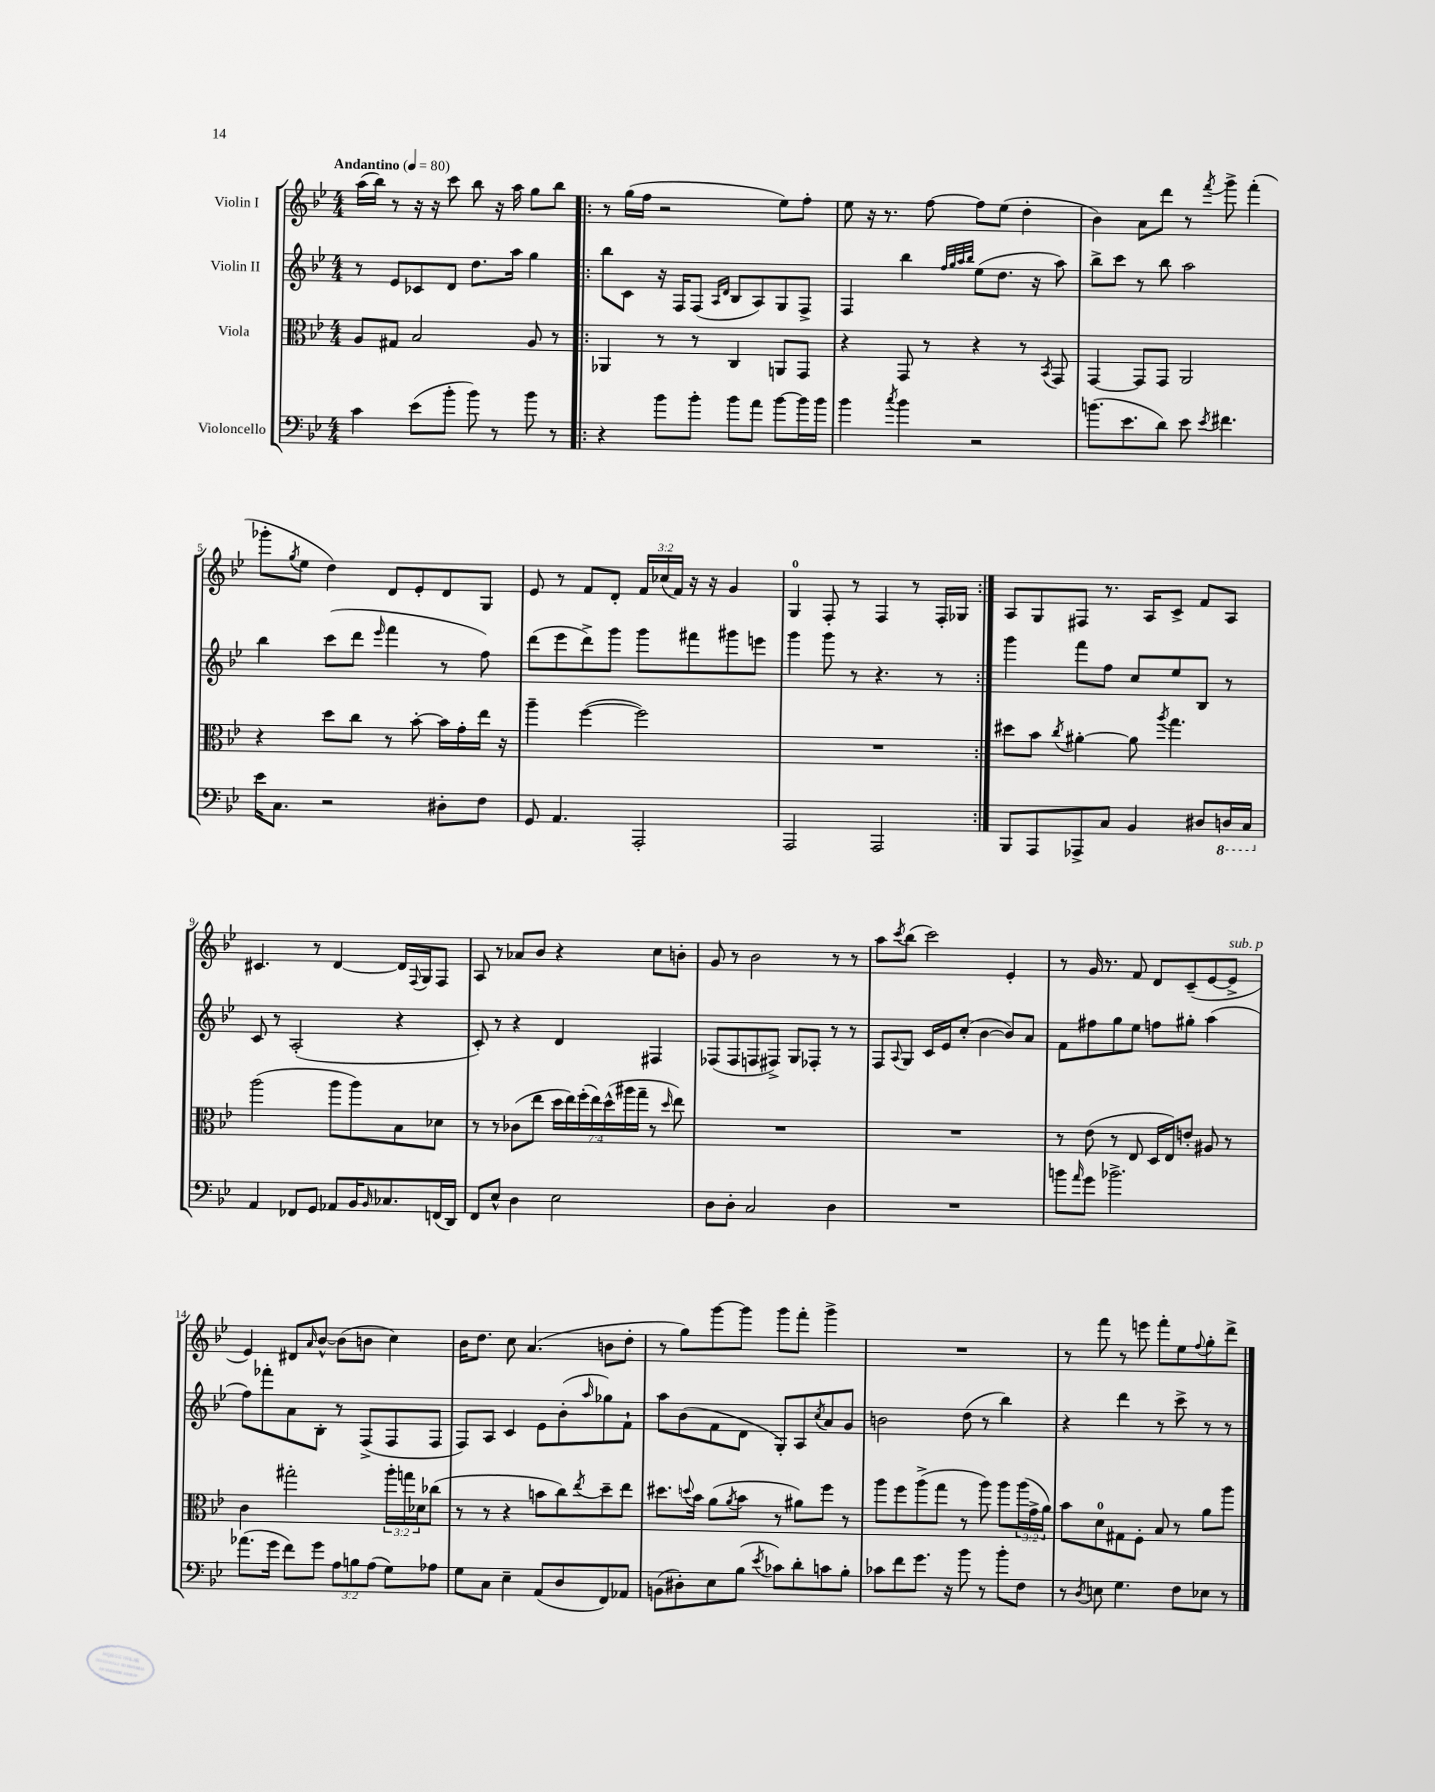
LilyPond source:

<<
\new StaffGroup <<
\new Staff = "s0" \with { instrumentName = "Violin I" } {
    \clef treble \key bes \major \numericTimeSignature \time 4/4 \override Staff.TupletNumber.text = #tuplet-number::calc-fraction-text \tempo "Andantino" 4 = 80
    a''16( bes''16) r8 r16 r16 c'''8 bes''8 r16 a''16 g''8 bes''8 |
    \repeat volta 2 { r8 g''16( f''16 r2 ees''8) f''8-. |
    ees''8 r16 r8. f''8~ f''8 ees''8( d''4-. |
    bes'4) a'8 d'''8 r8 \acciaccatura { f'''8 } g'''8-> f'''4-.( |
    ges'''8-. \acciaccatura { g''8 } ees''8 d''4) d'8 ees'8-. d'8 g8 |
    ees'8 r8 f'8 d'8-. \tuplet 3/2 { f'16 ces''16( f'16) } r16 r16 g'4 |
    g4-0 f8-. r8 f4 r8 f16-. ges16 | }
    a8 g8 fis8 r8. a16 c'8-> f'8 a8 |
    cis'4. r8 d'4~ d'16 \appoggiatura { f8 } g16 f8 |
    a8 r8 aes'8 bes'8 r4 c''8 b'8-. |
    g'8 r8 bes'2 r8 r8 |
    a''8 \acciaccatura { c'''8 } bes''8( c'''2) ees'4-. |
    r8 g'16 r8. f'8 d'8 c'8--( ees'8~ ees'8->^\markup { \italic "sub. p" } |
    ees'4) dis'8 \grace { a'16 } bes'8~-^ bes'8( b'8 c''4) |
    bes'16 d''8. c''8 a'4.( b'8 d''8-. |
    r8 g''8) g'''8~ g'''8 g'''8 f'''8-. g'''4-> |
    R1 |
    r8 f'''8 r8 e'''8 f'''8-. ees''8 \appoggiatura { f''8 } g''8-. d'''8-> \bar "|." |
}
\new Staff = "s1" \with { instrumentName = "Violin II" } {
    \clef treble \key bes \major \numericTimeSignature \time 4/4
    r8 ees'8 ces'8 d'8 d''8. a''16 g''4 |
    \repeat volta 2 { bes''8 c'8 r16 f16 f8( \grace { a16 d'16 } bes8 a8) g8 f8-> |
    f4 bes''4 \grace { f''32 g''32 a''32 bes''32 } ees''8( d''8. r16 a''8) |
    bes''8-> c'''8 r8 bes''8 a''2 |
    bes''4 c'''8( d'''8 \grace { ees'''16 } f'''4 r8 f''8) |
    d'''8( ees'''8 d'''8->) g'''8 g'''8 fis'''8 gis'''8 e'''8 |
    g'''4 g'''8 r8 r4. r8 | }
    g'''4 f'''8 f''8 c''8 ees''8 bes8 r8 |
    c'8 r8 a2-.( r4 |
    c'8-.) r8 r4 d'4 fis4 |
    fes8( fes8 f8 fis8->) g8 fes8-. r8 r8 |
    f8 \appoggiatura { a8 } g8 c'16 ees'16 c''8-.( bes'4~ bes'8) a'8 |
    f'8 fis''8 g''8 ees''8 f''8 gis''8-. a''4( |
    f''8) fes'''8-. a'8 bes8-. r8 f8->( f8 f8 |
    f8) a8 c'4 ees'8 bes'8-.( \grace { a''16 } ges''8) f'8-! |
    a''8 bes'8( f'8 d'8 g8-.) a8 \acciaccatura { c''8 } a'8 g'8 |
    b'2 d''8( r8 bes''4) |
    r4 d'''4 r8 c'''8-> r8 r8 \bar "|." |
}
\new Staff = "s2" \with { instrumentName = "Viola" } {
    \clef alto \key bes \major \numericTimeSignature \time 4/4 \override Staff.TupletNumber.text = #tuplet-number::calc-fraction-text
    a8 gis8 bes2 a8 r8 |
    \repeat volta 2 { aes,4 r8 r8 c4 a,8 g,8 |
    r4 g,8 r8 r4 r8 \acciaccatura { bes,8 } g,8 |
    g,4~ g,8 g,8 a,2 |
    r4 d''8 c''8 r8 bes'8~-. bes'16 g'16-. ees''16 r16 |
    a''4-- f''4~( f''2) |
    R1 | }
    dis''8 bes'8 \acciaccatura { c''8 } ais'4~-. ais'8 \acciaccatura { a''8 } g''4. |
    a''2( a''8 a''8) bes8 des'8 |
    r8 r8 ces'8( ees''8 \tuplet 7/4 { d''16 ees''16) f''16-.( ees''16) d''16-^( ais''16 g''16-- } r8 \grace { d''16 } ees''8) |
    R1 |
    R1 |
    r8 ees'8( r8 ees8 d16 ees16) e'8-. ais8 r8 |
    c'4 gis''2-. \tuplet 3/2 { a''16-. g''16 des'16 } ces''8( |
    r8 r8 r4 b'8 c''8) \acciaccatura { ees''8 } d''8-- ees''8 |
    dis''8. \appoggiatura { d''8 } bes'16 a'8( \acciaccatura { a'8 } bes'8 r8 ais'8) f''8 r8 |
    a''8 f''8 a''8->( g''8 r8 a''8) a''8 \tuplet 3/2 { a''16( g'16-> a'16) } |
    bes'8 d'8-0 gis8 f8-. bes8 r8 a'8 a''8 \bar "|." |
}
\new Staff = "s3" \with { instrumentName = "Violoncello" } {
    \clef bass \key bes \major \numericTimeSignature \time 4/4 \override Staff.TupletNumber.text = #tuplet-number::calc-fraction-text
    c'4 ees'8( bes'8-. bes'8) r8 bes'8 r8 |
    \repeat volta 2 { r4 bes'8 bes'8-. bes'8 a'8 bes'8~ bes'16 bes'16 |
    bes'4 \acciaccatura { c''8 } bes'4 r2 |
    b'8.( ees'8. d'8) ees'8 \acciaccatura { ees'8 } fis'4. |
    ees'16 c8. r2 dis8-. f8 |
    g,8 a,4. a,,2-. |
    a,,2 a,,2 | }
    bes,,8 a,,8 aes,,8-> c8 bes,4 dis8 \ottava #-1 d,!16 c,16 \ottava #0 |
    a,4 fes,8 g,8 aes,8 bes,16 \grace { bes,16 } ces8. f,16( d,16) |
    f,8 ees8-^ d4 ees2 |
    d8 d8-. c2 d4 |
    R1 |
    b'8 \grace { a'16 } g'8 bes'2.-> |
    aes'8.( g'16 f'8) g'8 \tuplet 3/2 { a8 b8 a8( } g8) aes8 |
    g8 c8 ees4-- a,8( d8 f,8) aes,8 |
    b,8( dis8-.) ees8 bes8( \acciaccatura { ees'8 } ces'8) d'8-. c'8 bes8-. |
    ces'8 f'8 g'8. r16 bes'8 r8 bes'8-. f8 |
    r8 \acciaccatura { d8 } e8 g4. f8 ees8 r8 \bar "|." |
}
>>
>>
